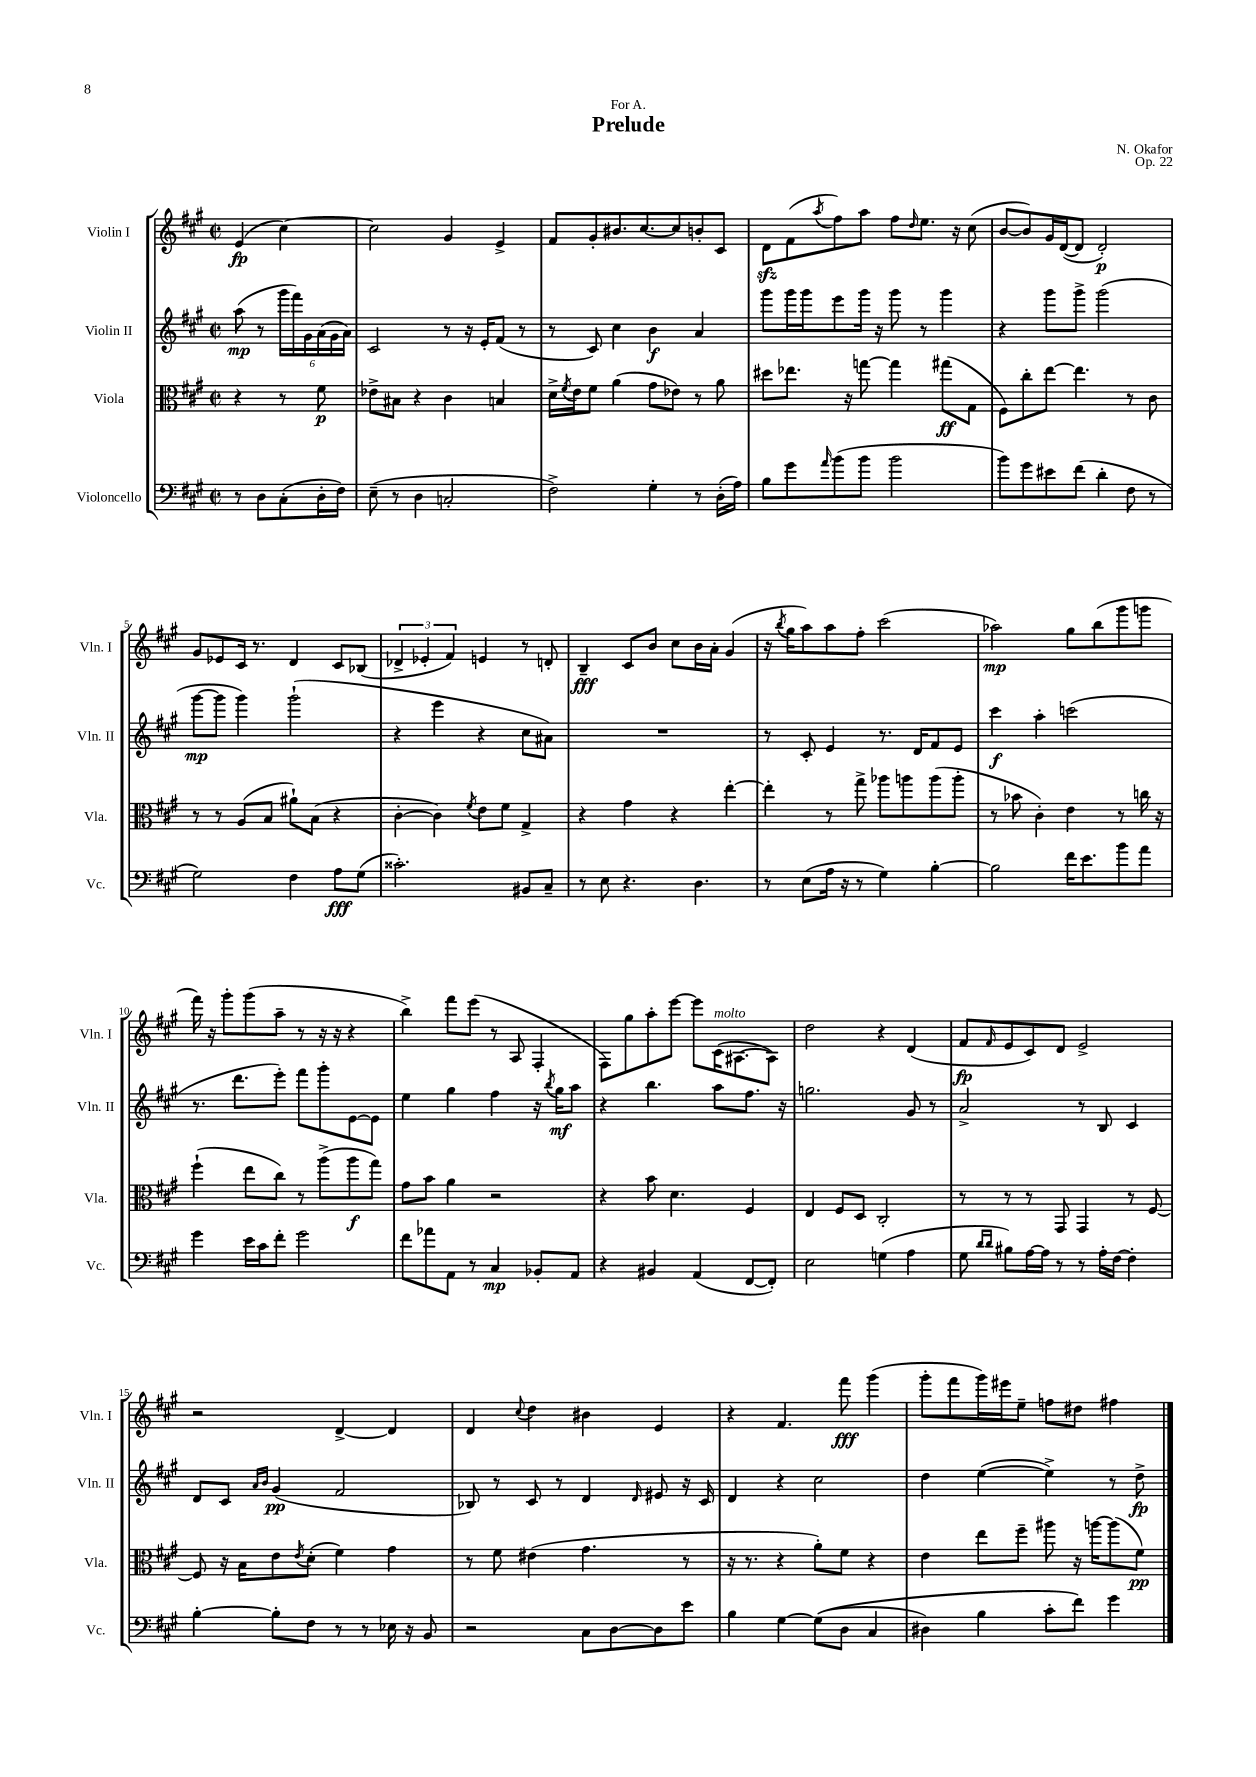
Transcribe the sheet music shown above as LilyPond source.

\header { title = "Prelude" composer = "N. Okafor" dedication = "For A." opus = "Op. 22" }
<<
\new StaffGroup <<
\new Staff = "s0" \with { instrumentName = "Violin I" shortInstrumentName = "Vln. I" } {
    \clef treble \key a \major \defaultTimeSignature \time 2/2 \partial 2
    e'4\fp( cis''4~) |
    cis''2 gis'4 e'4-> |
    fis'8 gis'8-. bis'8. cis''8.~ cis''8 b'8-. cis'8 |
    d'8\sfz fis'8( \acciaccatura { a''8 } fis''8) a''8 fis''8 \grace { d''16 } e''8. r16 cis''8( |
    b'8~ b'8) gis'16 d'16~( d'8 d'2-.\p) |
    gis'8 ees'8 cis'16 r8. d'4 cis'8 bes8( |
    \tuplet 3/2 { des'4-> ees'4-. fis'4) } e'4 r8 d'8-. |
    b4--\fff cis'8 b'8 cis''8 b'16 a'16-. gis'4( |
    r16 \acciaccatura { b''8 } gis''16 a''8) a''8 fis''8-. cis'''2( |
    aes''2\mp) gis''8 b''8( gis'''8 g'''8 |
    fis'''16) r16 gis'''8-. gis'''8( a''8-- r8 r16 r16 r4 |
    b''4->) fis'''8 e'''8( r8 a8 fis4-. |
    fis8) gis''8 a''8-. e'''8~ e'''8 cis'16^\markup { \italic "molto" }( ais8.~ ais8) |
    d''2 r4 d'4( |
    fis'8\fp \grace { fis'16 } e'8 cis'8) d'8 e'2-> |
    r2 d'4~-> d'4 |
    d'4 \appoggiatura { cis''8 } d''4 bis'4 e'4 |
    r4 fis'4. fis'''8\fff gis'''4( |
    gis'''8-. fis'''8 gis'''16) eis'''16 e''8-- f''8 dis''8 fis''4 \bar "|." |
}
\new Staff = "s1" \with { instrumentName = "Violin II" shortInstrumentName = "Vln. II" } {
    \clef treble \key a \major \defaultTimeSignature \time 2/2 \partial 2
    a''8\mp( r8 \tuplet 6/4 { gis'''16 fis'''16) gis'16 a'16( gis'16 a'16) } |
    cis'2 r8 r16 e'16-. fis'8( r8 |
    r8 cis'8) cis''4 b'4\f a'4 |
    gis'''8 gis'''16 gis'''16 e'''8 gis'''16 r16 gis'''8 r8 gis'''4 |
    r4 gis'''8 gis'''8-> gis'''2( |
    gis'''8~\mp gis'''8 gis'''4) gis'''2-!( |
    r4 e'''4 r4 cis''8 ais'8) |
    R1 |
    r8 cis'8-. e'4 r8. d'16 fis'8 e'8 |
    cis'''4\f a''4-. c'''2( |
    r8. d'''8. e'''8-.) fis'''8 gis'''8-. e'8~ e'8 |
    e''4 gis''4 fis''4 r16 \acciaccatura { b''8 } gis''16\mf a''8 |
    r4 b''4. a''8 fis''8. r16 |
    g''2. gis'8 r8 |
    a'2-> r8 b8 cis'4 |
    d'8 cis'8 \grace { a'16 b'16 } gis'4\pp( fis'2 |
    bes8) r8 cis'8 r8 d'4 \grace { d'16 } eis'8 r16 cis'16 |
    d'4 r4 cis''2 |
    d''4 e''4~( e''4->) r8 d''8->\fp \bar "|." |
}
\new Staff = "s2" \with { instrumentName = "Viola" shortInstrumentName = "Vla." } {
    \clef alto \key a \major \defaultTimeSignature \time 2/2 \partial 2
    r4 r8 fis'8\p |
    ees'8-> bis8 r4 cis'4 b4 |
    d'16-> \acciaccatura { fis'8 } e'16 fis'8 a'4( gis'8 ees'8) r8 a'8 |
    dis''8 ees''8. r16 g''8~ g''4 gis''8\ff( gis8 |
    fis8) cis''8-. e''8~ e''4. r8 cis'8 |
    r8 r8 a8( b8 ais'8-!) b8( r4 |
    cis'4~-. cis'4) \acciaccatura { fis'8 } e'8 fis'8 gis4-> |
    r4 gis'4 r4 e''4~-. |
    e''4-. r8 gis''8-> aes''8 a''8 a''8( a''8-. |
    r8 bes'8 cis'4-.) e'4 r8 c''16 r16 |
    fis''4-!( e''8 cis''8) r8 a''8->( a''8\f gis''8) |
    gis'8 b'8 a'4 r2 |
    r4 b'8 d'4. fis4 |
    e4 fis8 d8 cis2-. |
    r8 r8 r8 gis,8 gis,4 r8 fis8~ |
    fis8 r16 b16 e'8 \acciaccatura { e'8 } d'8-.( fis'4) gis'4 |
    r8 fis'8 eis'4( gis'4. r8 |
    r16 r8. r4 a'8-.) fis'8 r4 |
    e'4 e''8 fis''8-- ais''8 r16 a''16~ a''8( fis'8\pp) \bar "|." |
}
\new Staff = "s3" \with { instrumentName = "Violoncello" shortInstrumentName = "Vc." } {
    \clef bass \key a \major \defaultTimeSignature \time 2/2 \partial 2
    r8 d8 cis8-.( d16-. fis16) |
    e8--( r8 d4 c2-. |
    fis2->) gis4-. r8 d16-.( a16) |
    b8 gis'8 \grace { a'16 } b'8( b'8 b'2 |
    b'8) gis'8 eis'8 fis'8( d'4-. fis8 r8 |
    gis2) fis4 a8\fff gis8( |
    cisis'2.-.) bis,8 cis8-- |
    r8 e8 r4. d4. |
    r8 e8( a16 r16 r8 gis4) b4~-. |
    b2 fis'16 e'8. b'8 a'8 |
    gis'4 e'16 cis'16 fis'8-. gis'2 |
    fis'8 aes'8 a,8 r8 cis4\mp bes,8-. a,8 |
    r4 bis,4 a,4( fis,8~ fis,8-.) |
    e2 g4( a4 |
    gis8 \grace { d'16 d'16 } bis8) a16~ a16 r8 r8 a16-. fis16~ fis4-. |
    b4~-. b8-. fis8 r8 r8 ees16 r16 b,8 |
    r2 cis8 d8~ d8 e'8 |
    b4 gis4~ gis8(\( d8 cis4 |
    dis4) b4 cis'8-. fis'8\) gis'4 \bar "|." |
}
>>
>>
